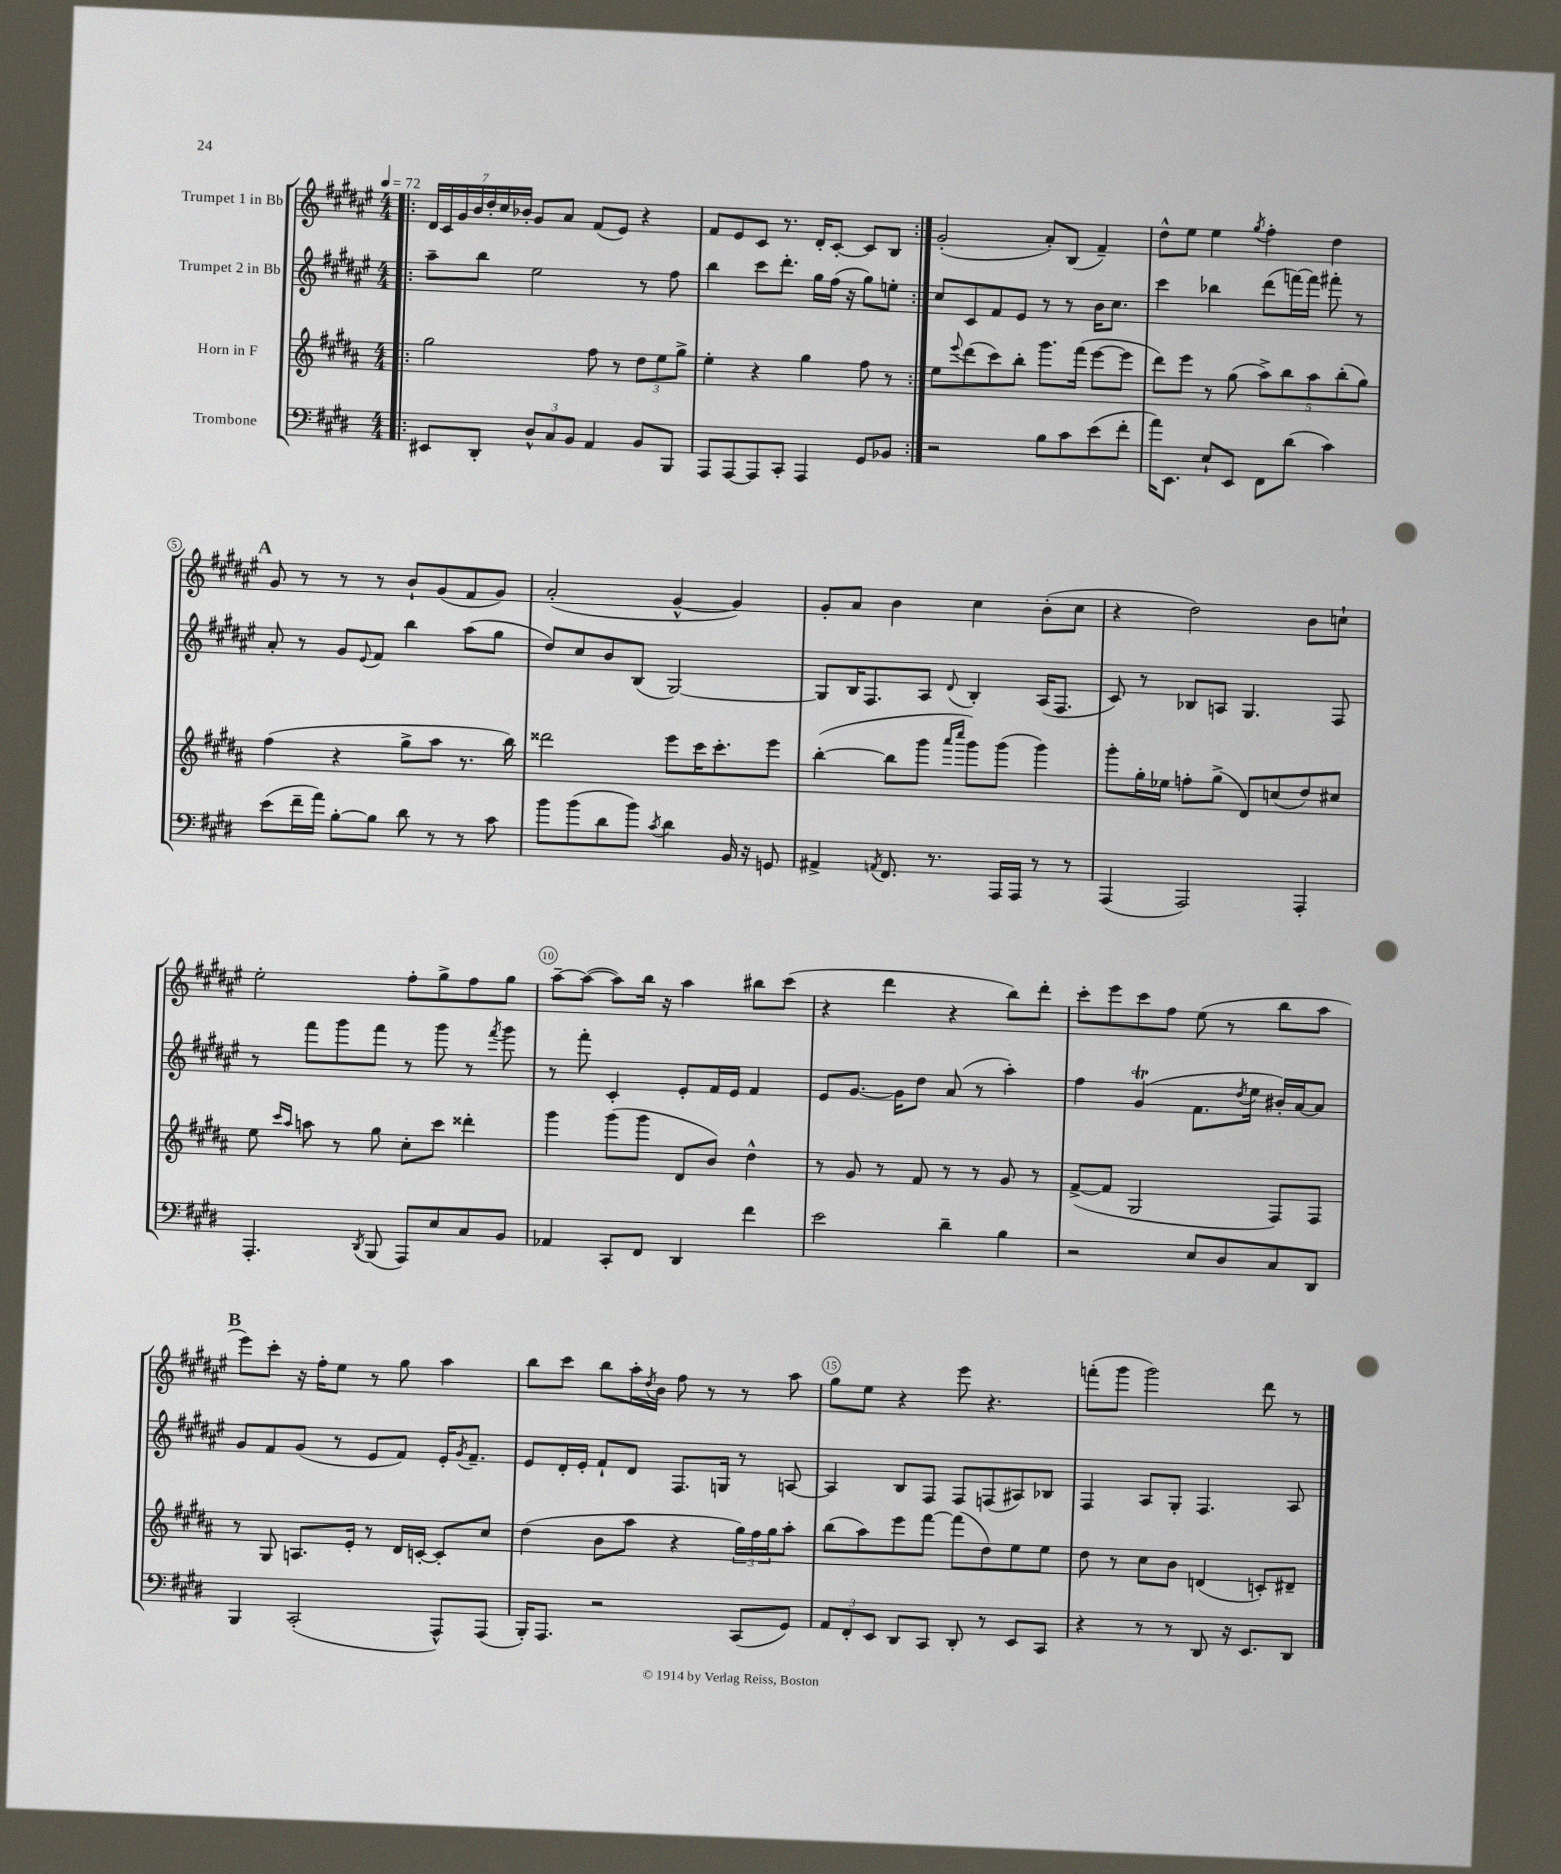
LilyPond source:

<<
\new StaffGroup <<
\new Staff = "s0" \with { instrumentName = "Trumpet 1 in Bb" } {
    \clef treble \key fis \major \numericTimeSignature \time 4/4 \tempo 4 = 72
    \repeat volta 2 { \bar ".|:" \tuplet 7/4 { dis'16 cis'16 gis'16 b'16 dis''16-. cis''16 bes'16-. } gis'8 ais'8 fis'8( eis'8) r4 |
    fis'8 eis'8 cis'8 r8. dis'16-. cis'8~-. cis'8 b8 | }
    gis'2-.( ais'8-.) b8( fis'4--) |
    dis''8-^ eis''8 eis''4 \acciaccatura { gis''8 } fis''4-. dis''4 |
    \mark \markup { \bold "A" } gis'8 r8 r8 r8 b'8-! gis'8( fis'8 gis'8) |
    ais'2-.( gis'4~-^ gis'4) |
    gis'8-. ais'8 b'4 cis''4 b'8-.( cis''8 |
    r4 dis''2) b'8 c''8-! |
    eis''2-. fis''8-. gis''8-> fis''8 gis''8 |
    ais''8~-- ais''8~( ais''8) b''16 r16 ais''4 bis''8 cis'''8( |
    r4 dis'''4 r4 b''8) dis'''8-. |
    cis'''8-. eis'''8 cis'''8 fis''8 eis''8( r8 b''8 ais''8 |
    \mark \markup { \bold "B" } eis'''8) cis'''8-. r16 fis''16-. eis''8 r8 gis''8 ais''4 |
    b''8 cis'''8 b''8 ais''16-. \acciaccatura { dis''8 } b'16 fis''8 r8 r8 ais''8 |
    gis''8 eis''8 r4 eis'''8 r4. |
    f'''8-.( gis'''8 gis'''2) dis'''8 r8 \bar "|." |
}
\new Staff = "s1" \with { instrumentName = "Trumpet 2 in Bb" } {
    \clef treble \key fis \major \numericTimeSignature \time 4/4
    \repeat volta 2 { \bar ".|:" ais''8-- b''8 eis''2 r8 fis''8 |
    b''4 cis'''8 dis'''8.-. gis''16 fis''16( r16 gis''8) e''8-. | }
    cis''8 cis'8 fis'8 eis'8 r8 r8 b'16 cis''8. |
    cis'''4 bes''4 dis'''8( f'''16~) f'''16 fis'''8-. r8 |
    \mark \markup { \bold "A" } ais'8-. r8 gis'8 \appoggiatura { eis'8 } fis'8 b''4 ais''8( gis''8 |
    dis''8) cis''8 b'8 b8( gis2~) |
    gis8 b16 fis8. ais8 \appoggiatura { dis'8 } b4-. ais16( fis8. |
    cis'8) r8 bes8 a8 gis4. fis8 |
    r8 fis'''8 gis'''8 fis'''8 r8 gis'''8 r8 \acciaccatura { fis'''8 } gis'''8 |
    r8 fis'''8-. cis'4-. eis'8-. fis'16 eis'16 fis'4 |
    eis'8 gis'8.~ gis'16 dis''8 ais'8( r8 ais''4-.) |
    fis''4 gis'4\trill( fis'8. \acciaccatura { dis''8 } eis''16 bis'16-.) ais'16~ ais'8 |
    \mark \markup { \bold "B" } gis'8 fis'8 gis'8( r8 eis'8 fis'8) eis'16-. \acciaccatura { gis'8 } fis'8.-- |
    eis'8 dis'16-. eis'16-. fis'8-! dis'8 fis8. g16 r8 a8~ |
    a4 b8 fis8 fis8 f8( ais8) bes8 |
    fis4 ais8 gis8-. fis4. ais8 \bar "|." |
}
\new Staff = "s2" \with { instrumentName = "Horn in F" } {
    \clef treble \key b \major \numericTimeSignature \time 4/4
    \repeat volta 2 { \bar ".|:" gis''2 fis''8 r8 \tuplet 3/2 { dis''8 e''8 gis''8-> } |
    e''4-. r4 gis''4 fis''8 r8 | }
    e''8 \appoggiatura { e'''8 } dis'''8( cis'''8) b''8-. gis'''8. fis'''16( e'''8~ e'''8 |
    dis'''8) e'''8 r8 gis''8( \tuplet 5/4 { ais''8->) b''8 ais''8 b''8-.( gis''8) } |
    \mark \markup { \bold "A" } fis''4( r4 gis''8-> ais''8 r8. b''16) |
    disis'''2 e'''8 cis'''16 cis'''8.-. e'''8 |
    b''4~-.( b''8 gis'''8 \grace { ais'''16 cis''''16 } gis'''8) gis'''8( gis'''4) |
    gis'''8-. gis''16-. ees''16 f''8-. gis''8->( dis'8) c''8( dis''8) cis''8 |
    e''8 \grace { cis'''16 ais''16 } a''8 r8 gis''8 cis''8-. cis'''8 disis'''4-. |
    gis'''4 gis'''8( gis'''8 dis'8 b'8) dis''4-^ |
    r8 gis'8 r8 fis'8 r8 r8 gis'8 r8 |
    fis'8~->( fis'8 gis2 fis8) fis8 |
    \mark \markup { \bold "B" } r8 gis8 a8. e'16-. r8 dis'16 c'16~-. c'8-. cis''8 |
    dis''4( b'8 ais''8 r4 \tuplet 3/2 { gis''16) fis''16 gis''16 } ais''8-. |
    b''8( ais''8) e'''8 fis'''8~ fis'''8( dis''8) e''8 e''8 |
    dis''8 r8 cis''8 b'8 d'4( c'8-.) dis'8-- \bar "|." |
}
\new Staff = "s3" \with { instrumentName = "Trombone" } {
    \clef bass \key e \major \numericTimeSignature \time 4/4
    \repeat volta 2 { \bar ".|:" eis,8 dis,8-. \tuplet 3/2 { dis8-^ cis8 b,8 } a,4 b,8 b,,8 |
    a,,8 a,,8~ a,,8 cis,8-. a,,4 gis,8 bes,8 | }
    r2 b8 cis'8 e'8( fis'8-. |
    a'16) e,8. e8-! e,8 fis,8 dis'8( cis'4) |
    \mark \markup { \bold "A" } e'8( fis'16-- a'16) b8~-. b8 dis'8 r8 r8 cis'8 |
    b'8 b'8( dis'8 b'8) \acciaccatura { cis'8 } dis'4 b,16 r16 g,8 |
    ais,4-> \acciaccatura { a,8 } fis,8. r8. a,,16 a,,16 r8 r8 |
    a,,4( a,,2) a,,4-. |
    a,,4.-. \acciaccatura { dis,8 } b,,8( a,,8) e8 cis8 b,8 |
    aes,4 cis,8-. fis,8 dis,4 fis'4 |
    e'2 dis'4-- b4 |
    r2 e8 dis8 cis8 dis,8 |
    \mark \markup { \bold "B" } b,,4 cis,2-.( a,,8-^) a,,8( |
    b,,16-.) a,,8. r2 cis,8( gis,8) |
    \tuplet 3/2 { a,8 fis,8-. e,8 } dis,8 cis,8 dis,8-. r8 e,8 cis,8 |
    r4 r8 r8 dis,8 r16 e,8. dis,8 \bar "|." |
}
>>
>>
\layout { \context { \Score \override BarNumber.break-visibility = ##(#f #t #t) barNumberVisibility = #(every-nth-bar-number-visible 5) \override BarNumber.stencil = #(make-stencil-circler 0.1 0.3 ly:text-interface::print) } }
